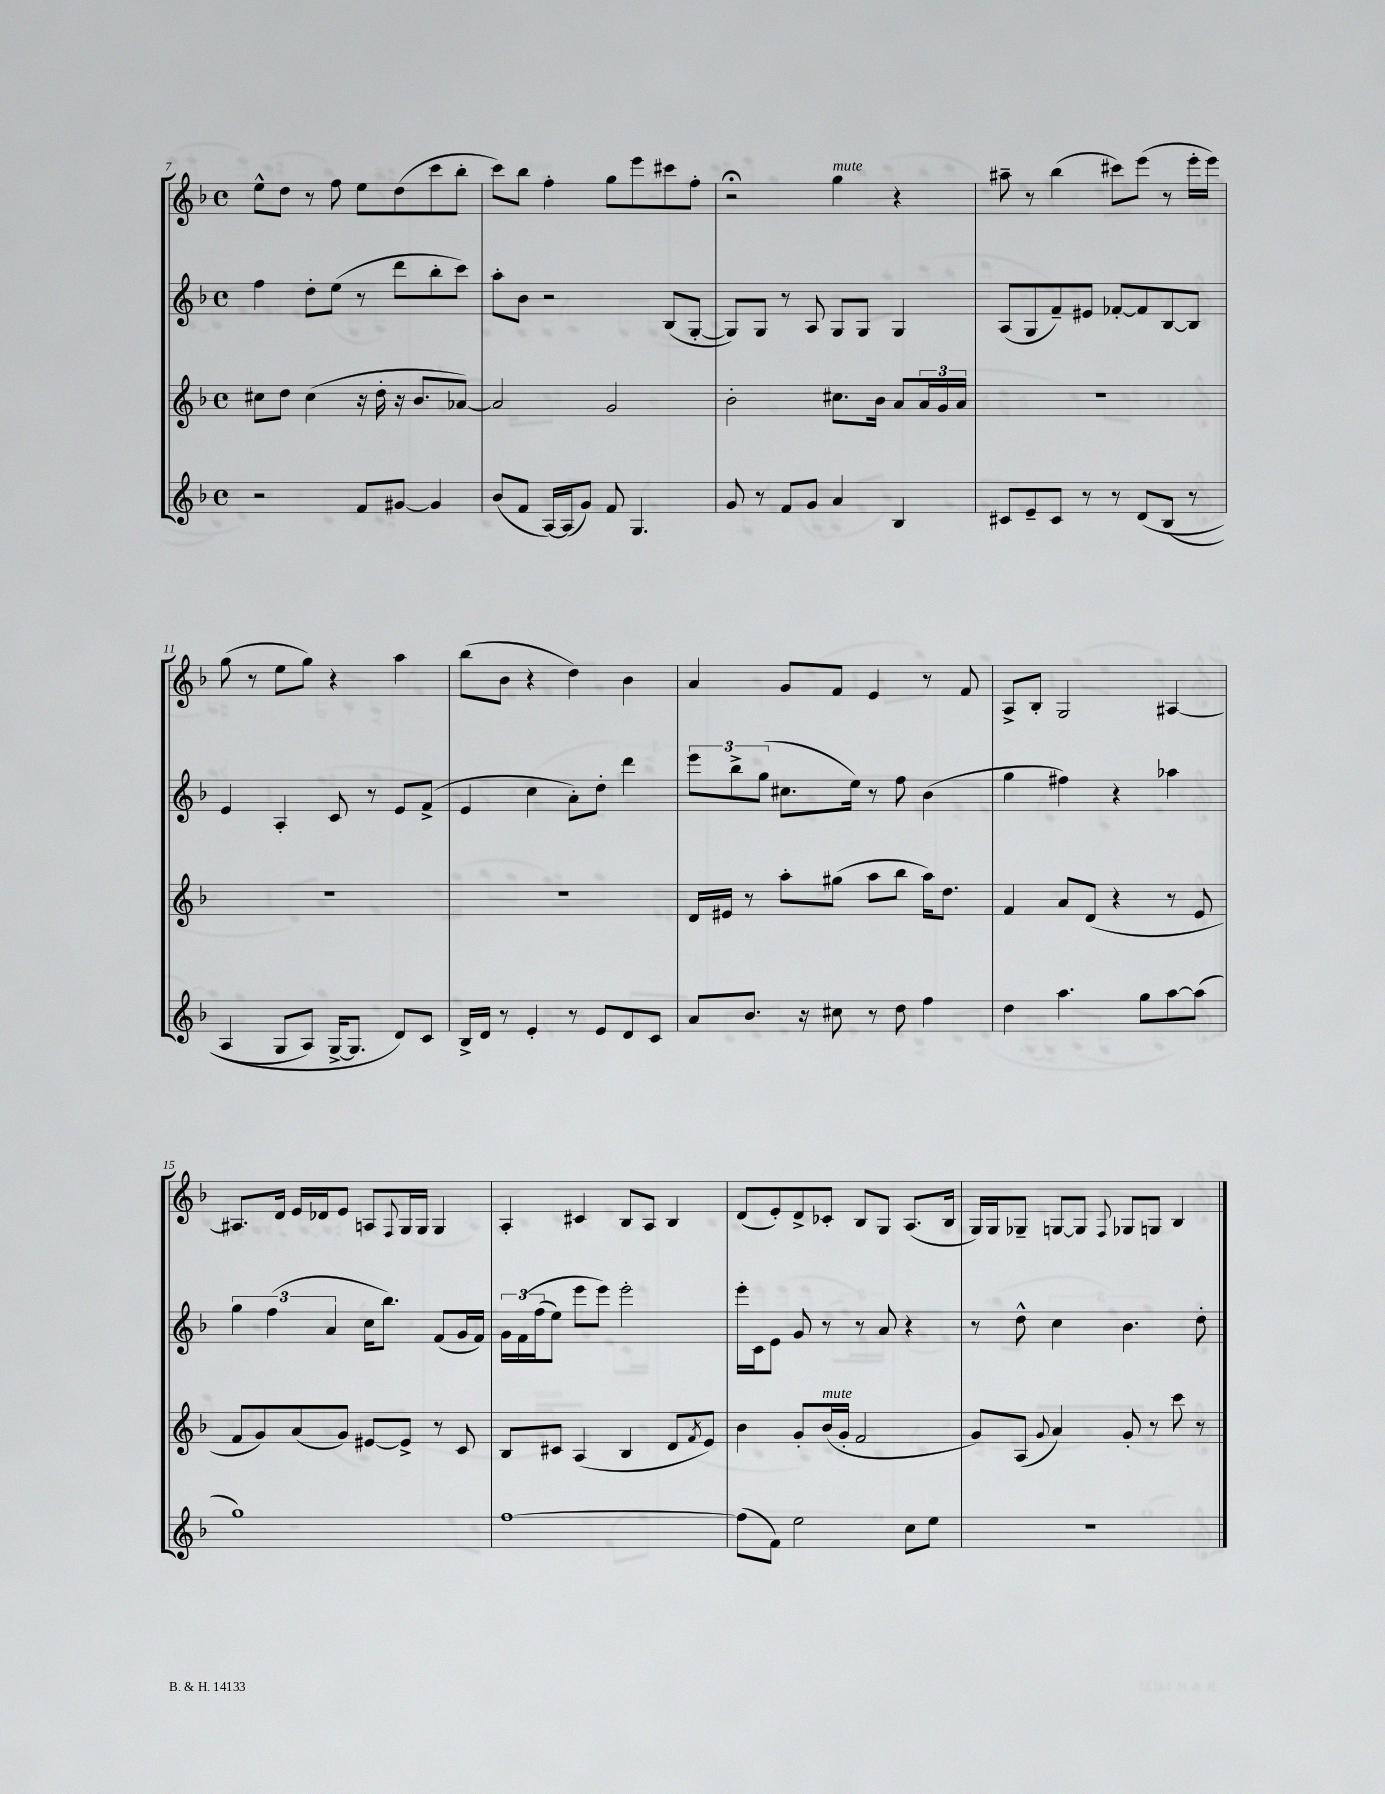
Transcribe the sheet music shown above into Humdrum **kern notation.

**kern	**kern	**kern	**kern
*staff4	*staff3	*staff2	*staff1
*clefG2	*clefG2	*clefG2	*clefG2
*k[b-]	*k[b-]	*k[b-]	*k[b-]
*M4/4	*M4/4	*M4/4	*M4/4
*met(c)	*met(c)	*met(c)	*met(c)
2r	8cc#	4ff	8ee^^
.	8dd	.	8dd
.	(4cc#	8dd'	8r
.	.	(8ee	8ff
8f	16r	8r	8ee
.	16dd'	.	.
[8g#	16r	8ddd	(8dd
.	8.b-	.	.
4g#]	.	8bb-'	8ccc
.	[8a-)	8ccc)	8bb-'
=	=	=	=
(8b-	2a-]	8aa'	8ccc)
8f	.	8b-	8bb-
[16A)	.	2r	4ff'
(16A]	.	.	.
8g)	.	.	.
8f	2g	.	8gg
4.G	.	.	8eee
.	.	(8B-	8ccc#
.	.	[8G'	8ff'
=	=	=	=
8g	2b-'	8G])	2r;
8r	.	8G	.
8f	.	8r	.
8g	.	8A	.
4a	8.cc#	8G	4gg
.	.	8G	.
.	16b-	.	.
4B-	8a	4G	4r
.	24a	.	.
.	24g	.	.
.	24a	.	.
=	=	=	=
8c#	1r	(8A	8aa#~
8e~	.	8G	8r
8c#	.	8f~)	(4bb-
8r	.	8e#	.
8r	.	[8f-'	8ccc#)
&(8d	.	8f-]	(8eee
(8B-	.	[8B-	8r
8r	.	8B-]	16eee'
.	.	.	16eee)
=	=	=	=
4A	1r	4e	(8gg
.	.	.	8r
8G	.	4A'	8ee
8A)	.	.	8gg)
[16G^	.	8c	4r
8.G]	.	.	.
.	.	8r	.
8d&)	.	8e	4aa
8c	.	(8f^	.
=	=	=	=
16B-^	1r	4e	(8bb-
16d	.	.	.
8r	.	.	8b-
4e'	.	4cc	4r
8r	.	8a')	4dd)
8e	.	8dd'	.
8d	.	4ddd	4b-
8c	.	.	.
=	=	=	=
8a	16d	12eee	4a
.	16e#	.	.
.	.	12bb-^	.
8.b-	8r	.	.
.	.	(12gg	.
.	8aa'	8.cc#	8g
16r	.	.	.
8cc#	(8gg#	.	8f
.	.	16ee)	.
8r	8aa	8r	4e
8dd	8bb-	8ff	.
4ff	16aa)	(4b-	8r
.	8.dd	.	.
.	.	.	8f
=	=	=	=
4dd	4f	4gg	8A^
.	.	.	8B-'
4.aa	8a	4ff#)	2G
.	(8d	.	.
.	4r	4r	.
8gg	.	.	.
[8aa	8r	4aa-	[4A#
(8aa]	8e	.	.
=	=	=	=
1gg)	8f	6gg	8.A#]
.	8g)	.	.
.	.	(6ff	.
.	.	.	16d
.	(8a	.	16e
.	.	.	16d-
.	.	6a	.
.	8g)	.	8e
.	[8e#	16cc	8A
.	.	8.bb-)	.
.	.	.	8qqF
.	8e#^]	.	16G
.	.	.	16G
.	8r	(8f	4G
.	8c	16g	.
.	.	16f)	.
=	=	=	=
[1ff	8B-	24g	4A'
.	.	&(24f	.
.	.	(24ff	.
.	8c#	8ee)	.
.	(4A	8eee	4c#
.	.	8eee&)	.
.	4B-	2eee'	8B-
.	.	.	8A
.	8d	.	4B-
.	8qf	.	.
.	8e)	.	.
=	=	=	=
(8ff]	4b-	16eee'	(8d
.	.	16c	.
8f)	.	8e	8e')
2ee	8g'	8g	8d^
.	(16b-	8r	8c-'
.	16g'	.	.
.	2f	8r	8B-
.	.	8a	8G
8cc	.	4r	(8.A
8ee	.	.	.
.	.	.	16B-
=	=	=	=
1r	8g)	8r	16G)
.	.	.	16G
.	(8A	8dd^^	8G-~
.	8qqg	.	.
.	4a)	4cc	[8G
.	.	.	8G]
.	.	.	8qqF
.	8g'	4.b-	8G-
.	8r	.	8G
.	8ccc	.	4B-
.	8r	8dd'	.
==	==	==	==
*-	*-	*-	*-
